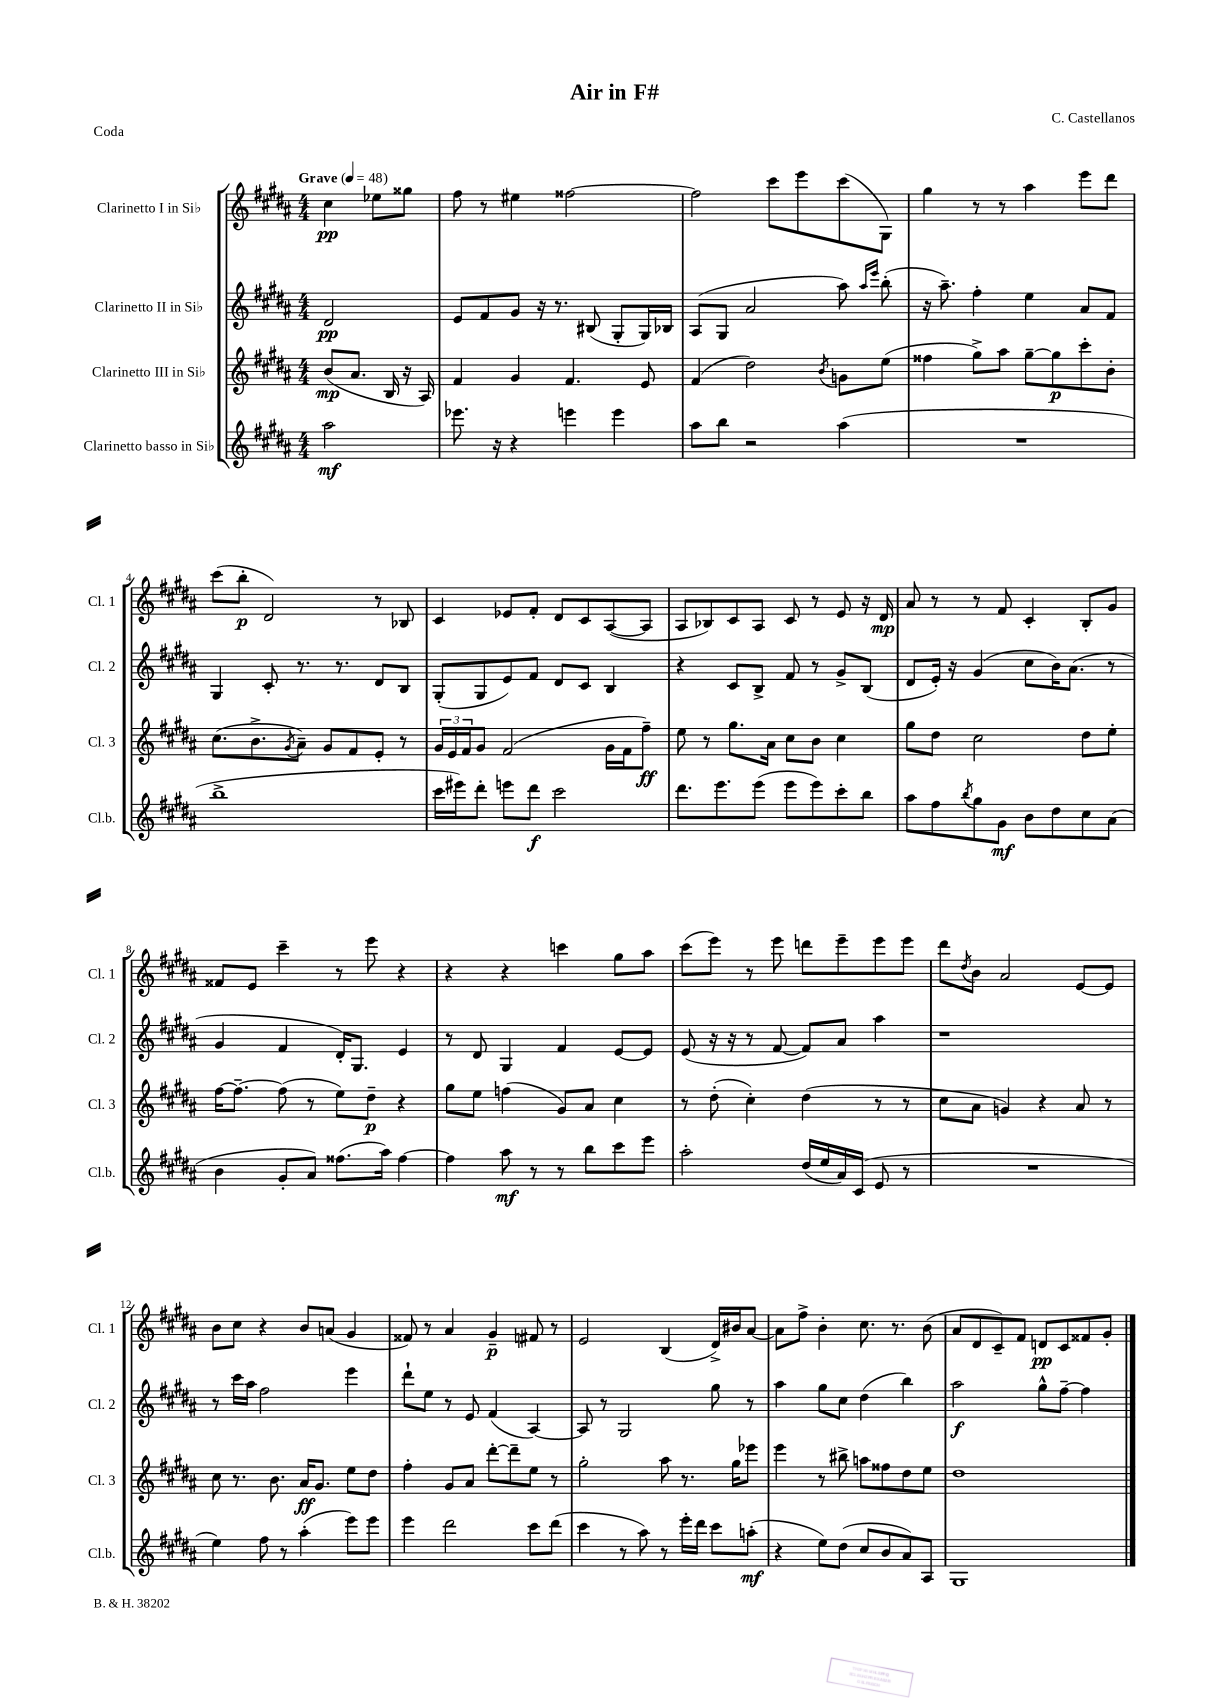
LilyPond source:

\header { title = "Air in F#" composer = "C. Castellanos" piece = "Coda" }
<<
\new StaffGroup <<
\new Staff = "s0" \with { instrumentName = "Clarinetto I in Sib" shortInstrumentName = "Cl. 1" } {
    \clef treble \key b \major \numericTimeSignature \time 4/4 \partial 2 \tempo "Grave" 4 = 48
    cis''4\pp ees''8 gisis''8 |
    fis''8 r8 eis''4 fisis''2~ |
    fisis''2 cis'''8 e'''8 cis'''8( gis8) |
    gis''4 r8 r8 ais''4 e'''8 dis'''8 |
    cis'''8( b''8-.\p dis'2) r8 bes8 |
    cis'4 ees'8 fis'8-. dis'8 cis'8 ais8~( ais8 |
    ais8 bes8) cis'8 ais8 cis'8 r8 e'8 r16 dis'16\mp |
    ais'8 r8 r8 fis'8 cis'4-. b8-. gis'8 |
    fisis'8 e'8 cis'''4-- r8 e'''8 r4 |
    r4 r4 c'''4 gis''8 ais''8 |
    cis'''8( e'''8) r8 e'''8 d'''8 e'''8-- e'''8 e'''8 |
    dis'''8 \acciaccatura { dis''8 } b'8 ais'2 e'8~ e'8 |
    b'8 cis''8 r4 b'8 a'8( gis'4 |
    fisis'8) r8 ais'4 gis'4--\p fis'8 r8 |
    e'2 b4( dis'16->) bis'16 ais'8~ |
    ais'8 fis''8-> b'4-. cis''8. r8. b'8( |
    ais'8 dis'8 cis'8--) fis'8 d'8\pp cis'8 fisis'8 gis'8-. \bar "|." |
}
\new Staff = "s1" \with { instrumentName = "Clarinetto II in Sib" shortInstrumentName = "Cl. 2" } {
    \clef treble \key b \major \numericTimeSignature \time 4/4 \partial 2
    dis'2\pp |
    e'8 fis'8 gis'8 r16 r8. bis8( gis8-. gis16) bes16 |
    ais8( gis8 ais'2 ais''8) \grace { ais''16 e'''16 } b''8-.( |
    r16 ais''8.--) fis''4-. e''4 ais'8 fis'8 |
    gis4 cis'8-. r8. r8. dis'8 b8 |
    gis8-.( gis8 e'8) fis'8 dis'8 cis'8 b4 |
    r4 cis'8 b8-> fis'8 r8 gis'8-> b8( |
    dis'8 e'16-.) r16 gis'4( cis''8 b'16) ais'8.( r8 |
    gis'4 fis'4 dis'16-.) gis8. e'4 |
    r8 dis'8 gis4 fis'4 e'8~ e'8 |
    e'8( r16 r16 r8 fis'8~ fis'8) ais'8 ais''4 |
    r1 |
    r8 cis'''16 ais''16 fis''2 e'''4 |
    dis'''8-! e''8 r8 e'8 fis'4( ais4~) |
    ais8 r8 gis2 gis''8 r8 |
    ais''4 gis''8 cis''8 dis''4( b''4) |
    ais''2\f gis''8-^ fis''8~-- fis''4 \bar "|." |
}
\new Staff = "s2" \with { instrumentName = "Clarinetto III in Sib" shortInstrumentName = "Cl. 3" } {
    \clef treble \key b \major \numericTimeSignature \time 4/4 \partial 2
    b'8\mp( ais'8. b16 r16 ais16) |
    fis'4 gis'4 fis'4. e'8 |
    fis'4( dis''2) \acciaccatura { b'8 } g'8 e''8( |
    fisis''4 gis''8->) ais''8 gis''8~-- gis''8\p cis'''8-. b'8-. |
    cis''8.( b'8.-> \acciaccatura { gis'8 } ais'8--) gis'8 fis'8 e'8-. r8 |
    \tuplet 3/2 { gis'16 e'16 fis'16 } gis'8 fis'2( gis'16 fis'16 fis''8--\ff) |
    e''8 r8 gis''8. ais'16 cis''8 b'8 cis''4 |
    gis''8 dis''8 cis''2 dis''8 e''8-. |
    fis''16~ fis''8.~-- fis''8( r8 e''8) dis''8--\p r4 |
    gis''8 e''8 f''4( gis'8) ais'8 cis''4 |
    r8 dis''8-.( cis''4-.) dis''4( r8 r8 |
    cis''8 ais'8 g'4) r4 ais'8 r8 |
    cis''8 r8. b'8. ais'16\ff gis'8. e''8 dis''8 |
    fis''4-. gis'8 ais'8 dis'''8~-. dis'''8-- e''8 r8 |
    gis''2-. ais''8 r8. gis''16 ees'''8 |
    e'''4 r8 bis''8-> a''8 fisis''8 dis''8 e''8 |
    dis''1 \bar "|." |
}
\new Staff = "s3" \with { instrumentName = "Clarinetto basso in Sib" shortInstrumentName = "Cl.b." } {
    \clef treble \key b \major \numericTimeSignature \time 4/4 \partial 2
    ais''2\mf |
    ees'''8. r16 r4 e'''4 e'''4 |
    ais''8 b''8 r2 ais''4( |
    R1 |
    b''1-> |
    cis'''16 eis'''16) dis'''8-. e'''8 dis'''8\f cis'''2 |
    dis'''8. e'''8. e'''8( e'''8 e'''8) cis'''8-. b''8 |
    ais''8 fis''8 \acciaccatura { b''8 } gis''8 gis'8\mf b'8 dis''8 cis''8 ais'8( |
    b'4 gis'8-. ais'8) fisis''8.( ais''16) fisis''4~ |
    fisis''4 ais''8\mf r8 r8 b''8 cis'''8 e'''8 |
    ais''2-. dis''16( e''16 ais'16) cis'16( e'8 r8 |
    R1 |
    e''4) fis''8 r8 ais''4-.( e'''8) e'''8 |
    e'''4 dis'''2 cis'''8 dis'''8( |
    cis'''4 r8 ais''8) r8 e'''16-. dis'''16 cis'''8 a''8-.\mf( |
    r4 e''8) dis''8( cis''8 b'8 ais'8) ais8 |
    gis1 \bar "|." |
}
>>
>>
